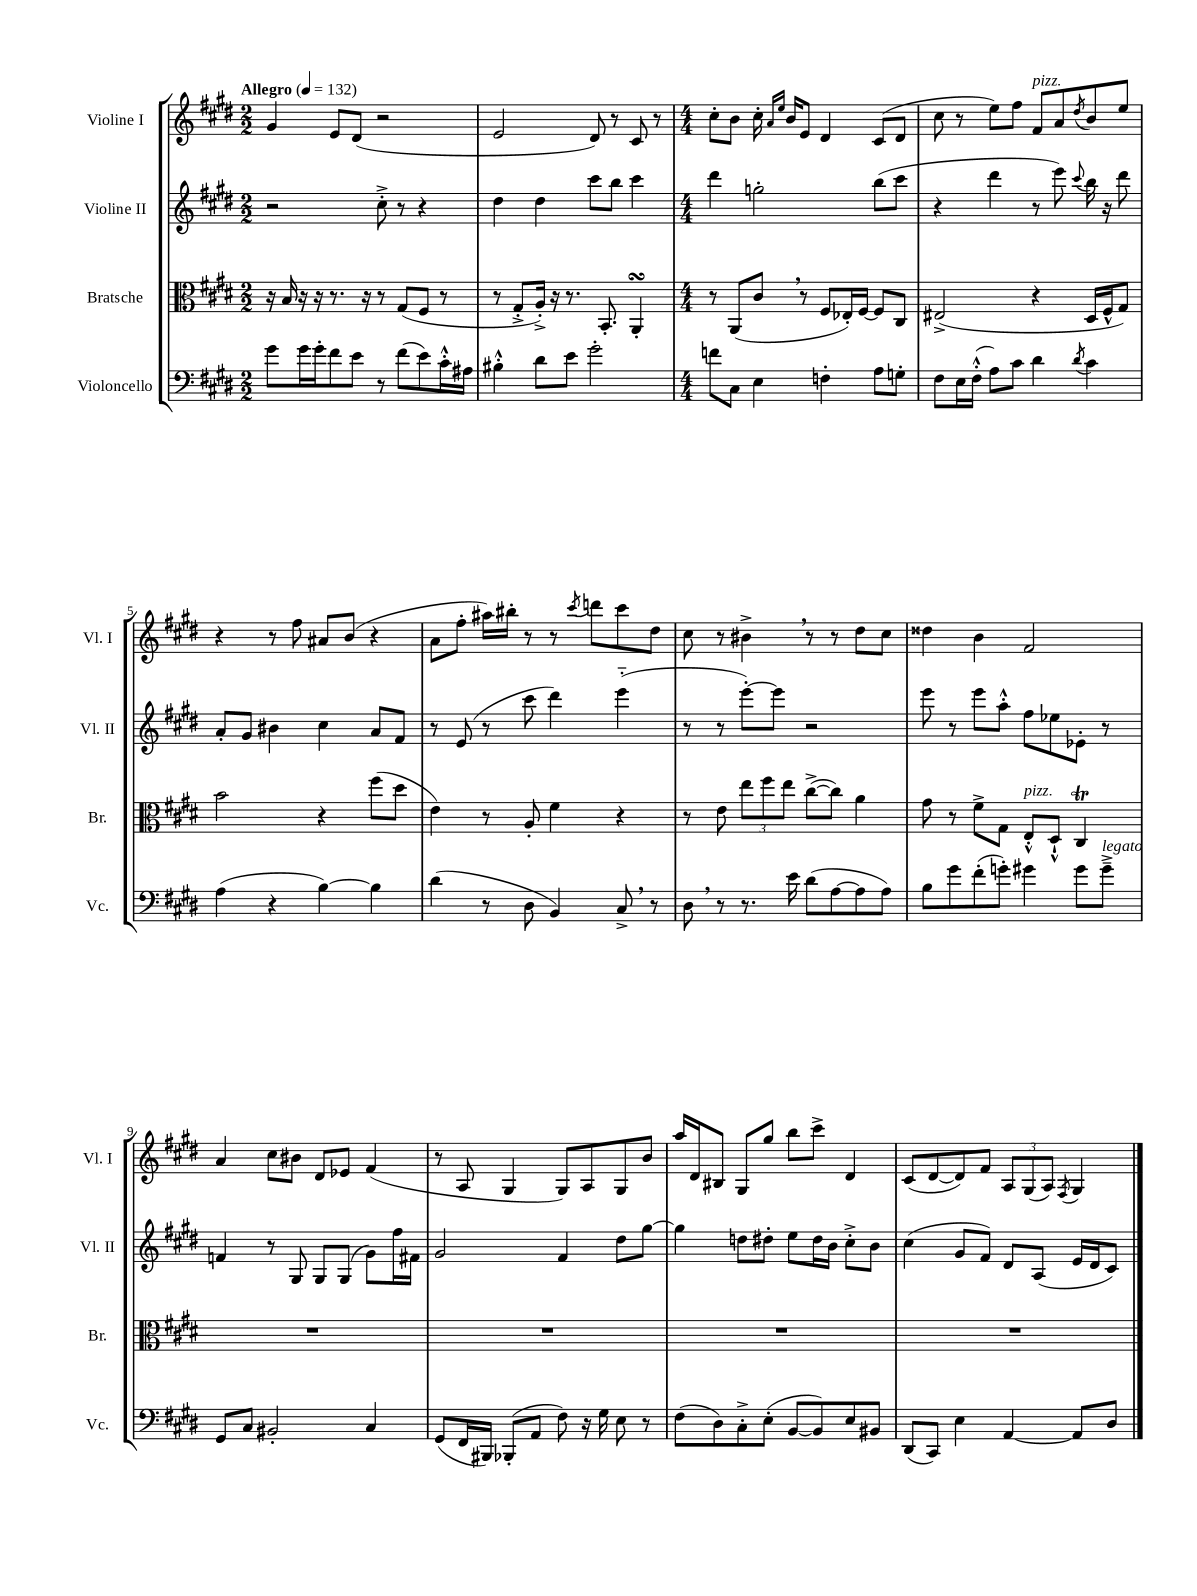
<<
\new StaffGroup <<
\new Staff = "s0" \with { instrumentName = "Violine I" shortInstrumentName = "Vl. I" } {
    \clef treble \key e \major \numericTimeSignature \time 2/2 \tempo "Allegro" 4 = 132
    gis'4 e'8 dis'8( r2 |
    e'2 dis'8) r8 cis'8 r8 |
    \numericTimeSignature \time 4/4 cis''8-. b'8 cis''16-. \grace { a'16 e''16 } b'16 e'8 dis'4 cis'8( dis'8 |
    cis''8 r8 e''8) fis''8 fis'8^\markup { \italic "pizz." } a'8 \acciaccatura { dis''8 } b'8 e''8 |
    r4 r8 fis''8 ais'8 b'8( r4 |
    a'8 fis''8-. ais''16) bis''16-. r8 r8 \acciaccatura { cis'''8 } d'''8 cis'''8 dis''8 |
    cis''8 r8 bis'4-> \breathe r8 r8 dis''8 cis''8 |
    disis''4 b'4 fis'2 |
    a'4 cis''8 bis'8 dis'8 ees'8 fis'4( |
    r8 a8 gis4 gis8) a8 gis8 b'8 |
    a''16 dis'16 bis8 gis8 gis''8 b''8 cis'''8-> dis'4 |
    cis'8( dis'8~ dis'8) fis'8 \tuplet 3/2 { a8 gis8( a8) } \acciaccatura { fis8 } gis4 \bar "|." |
}
\new Staff = "s1" \with { instrumentName = "Violine II" shortInstrumentName = "Vl. II" } {
    \clef treble \key e \major \numericTimeSignature \time 2/2
    r2 cis''8-.-> r8 r4 |
    dis''4 dis''4 cis'''8 b''8 cis'''4 |
    \numericTimeSignature \time 4/4 dis'''4 g''2-. b''8( cis'''8 |
    r4 dis'''4 r8 e'''8) \appoggiatura { cis'''8 } b''16 r16 dis'''8 |
    a'8-. gis'8 bis'4 cis''4 a'8 fis'8 |
    r8 e'8( r8 cis'''8 dis'''4) e'''4-_( |
    r8 r8 e'''8~-.) e'''8 r2 |
    e'''8 r8 e'''8 a''8-.-^ fis''8 ees''8 ees'8-. r8 |
    f'4 r8 gis8 gis8 gis8( gis'8) fis''16 fis'16 |
    gis'2 fis'4 dis''8 gis''8~ |
    gis''4 d''8 dis''8-. e''8 dis''16 b'16 cis''8-.-> b'8 |
    cis''4( gis'8 fis'8) dis'8 a8( e'16 dis'16 cis'8) \bar "|." |
}
\new Staff = "s2" \with { instrumentName = "Bratsche" shortInstrumentName = "Br." } {
    \clef alto \key e \major \numericTimeSignature \time 2/2
    r16 b16 r16 r16 r8. r16 r8 gis8( fis8 r8 |
    r8 gis8-.-> a16-.->) r16 r8. b,8.-. a,4-.\turn |
    \numericTimeSignature \time 4/4 r8 a,8( cis'8 \breathe r8 fis8 ees16-.) fis16~ fis8 cis8 |
    eis2->( r4 dis16 fis16-^ gis8) |
    b'2 r4 fis''8( dis''8 |
    e'4) r8 a8-. fis'4 r4 |
    r8 e'8 \tuplet 3/2 { e''8 fis''8 e''8 } cis''8~->( cis''8) a'4 |
    gis'8 r8 fis'8-> gis8 e8-.-^^\markup { \italic "pizz." } dis8-!-^ cis4\trill |
    R1 |
    R1 |
    R1 |
    R1 \bar "|." |
}
\new Staff = "s3" \with { instrumentName = "Violoncello" shortInstrumentName = "Vc." } {
    \clef bass \key e \major \numericTimeSignature \time 2/2
    gis'8 gis'16 gis'16-. fis'8 e'8 r8 fis'8( e'8) cis'16-.-^ ais16 |
    bis4-.-^ dis'8 e'8 gis'2-. |
    \numericTimeSignature \time 4/4 f'8 cis8 e4 f4-. a8 g8-. |
    fis8 e16 fis16-.-^( a8) cis'8 dis'4 \acciaccatura { dis'8 } cis'4 |
    a4( r4 b4~) b4 |
    dis'4( r8 dis8 b,4) cis8-> \breathe r8 |
    dis8 \breathe r8 r8. e'16 dis'8( a8~ a8 a8) |
    b8 gis'8 fis'8-.( g'8-.) gis'4 gis'8 gis'8--->^\markup { \italic "legato" } |
    gis,8 cis8 bis,2-. cis4 |
    gis,8( fis,16 bis,,16) bes,,8-.( a,8 fis8) r16 gis16 e8 r8 |
    fis8( dis8) cis8-.-> e8-.( b,8~ b,8) e8 bis,8 |
    dis,8( cis,8) e4 a,4~ a,8 dis8 \bar "|." |
}
>>
>>
